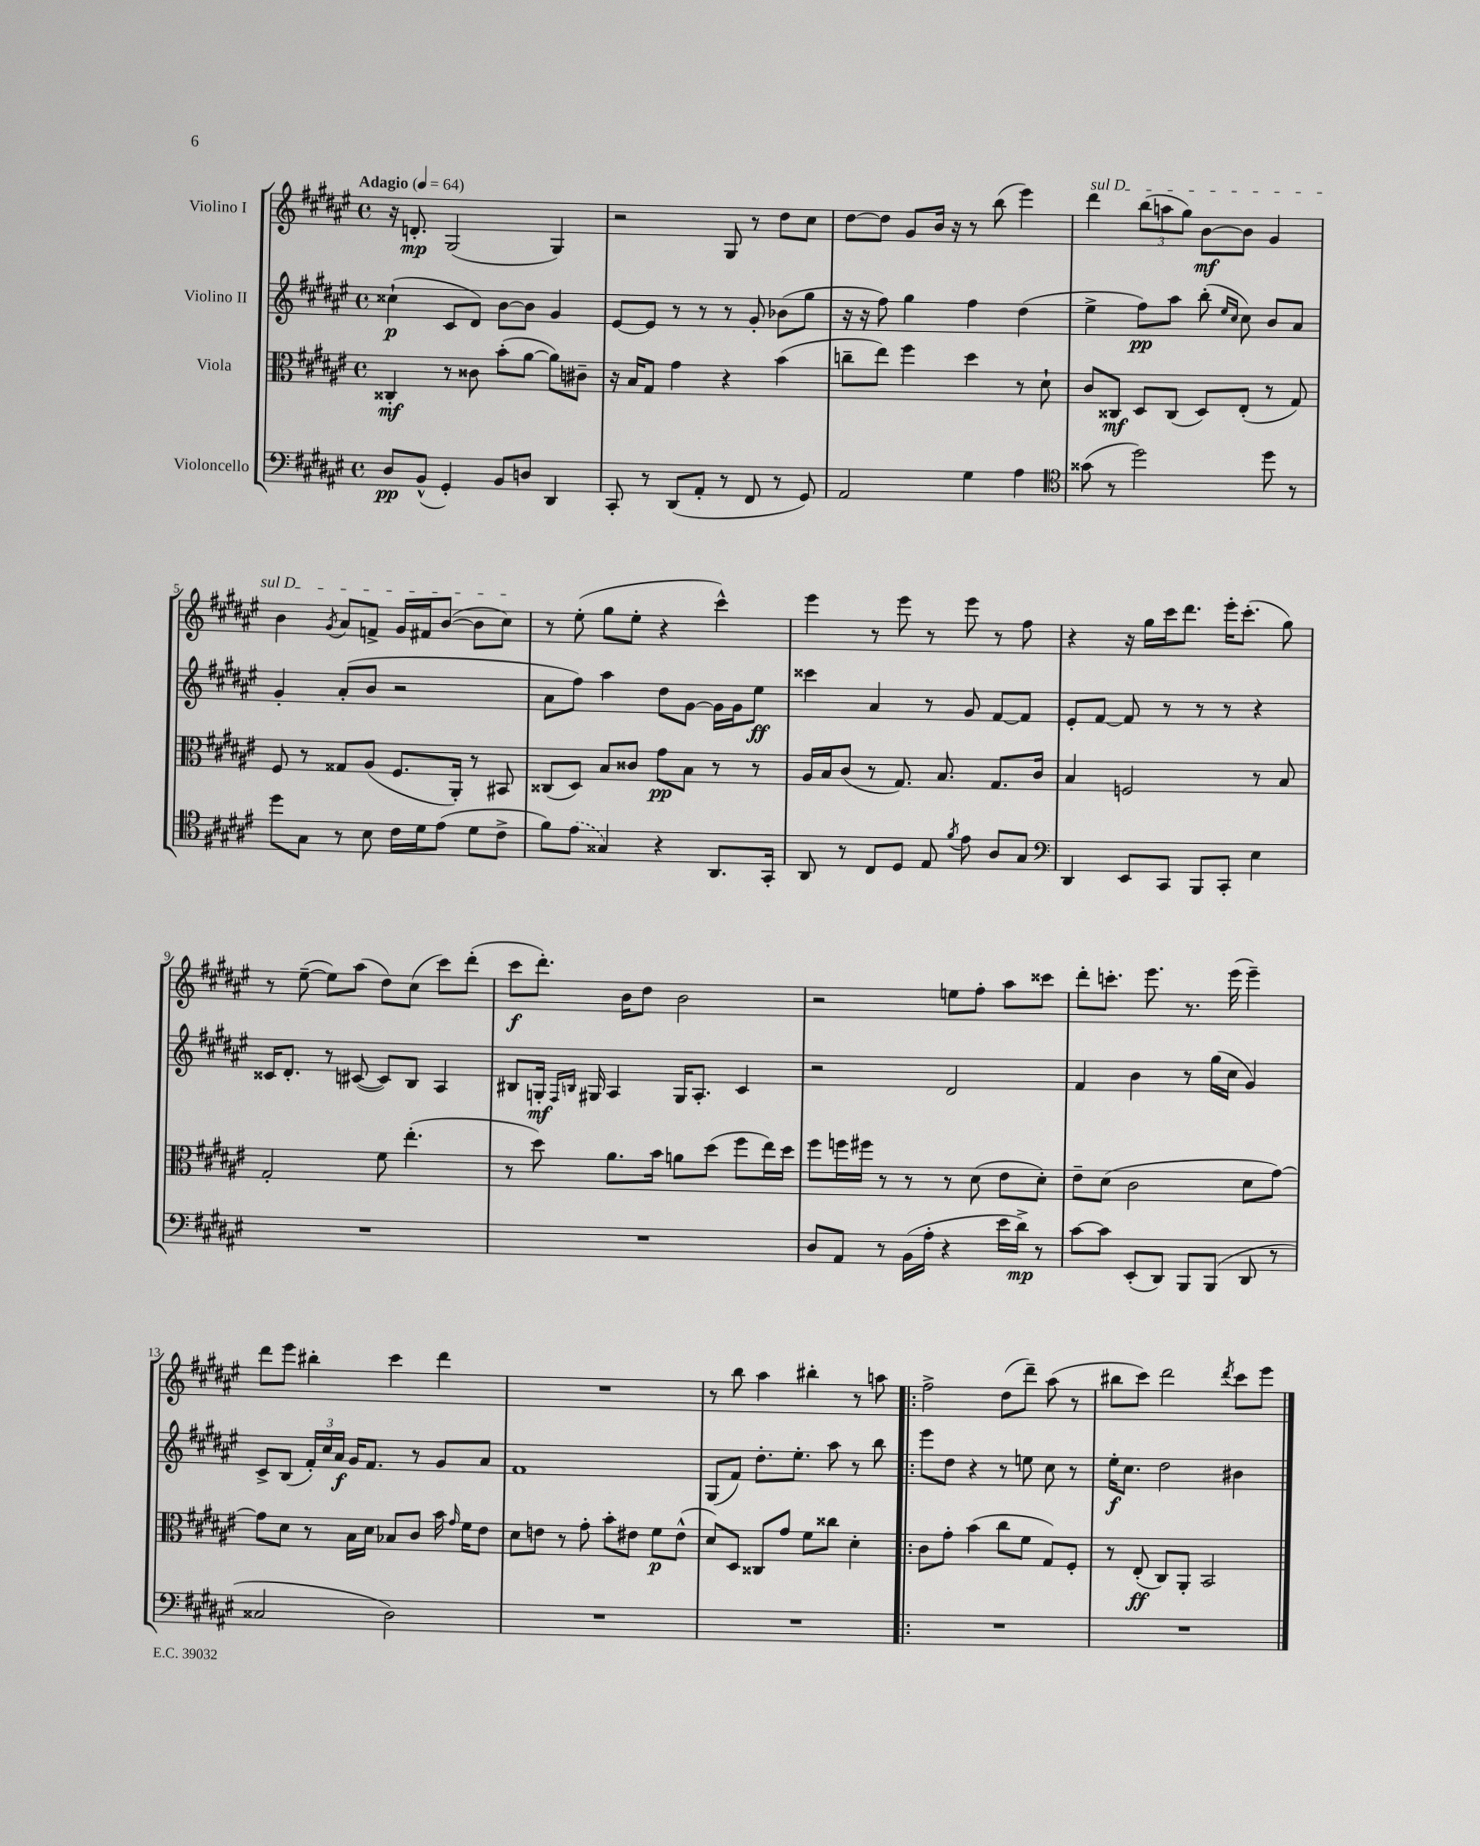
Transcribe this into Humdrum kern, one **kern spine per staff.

**kern	**dynam	**kern	**dynam	**kern	**dynam	**kern	**dynam
*part4	*part4	*part3	*part3	*part2	*part2	*part1	*part1
*staff4	*staff4	*staff3	*staff3	*staff2	*staff2	*staff1	*staff1
*I"Violoncello	*	*I"Viola	*	*I"Violino II	*	*I"Violino I	*
*clefF4	*	*clefC3	*	*clefG2	*	*clefG2	*
*k[f#c#g#d#a#e#]	*	*k[f#c#g#d#a#e#]	*	*k[f#c#g#d#a#e#]	*	*k[f#c#g#d#a#e#]	*
*M4/4	*	*M4/4	*	*M4/4	*	*M4/4	*
*met(c)	*	*met(c)	*	*met(c)	*	*met(c)	*
*MM64	*	*MM64	*	*MM64	*	*MM64	*
=1	=1	=1	=1	=1	=1	=1	=1
!	!	!	!	!	!	!LO:TX:a:B:t=Adagio	!
8D#/L	pp	4C##X'/	mf	(4cc##X`\	p	16r	.
.	.	.	.	.	.	8.dn'/	mp
(8BB^^/J	.	.	.	.	.	.	.
4GG#'/)	.	8r	.	8c#/L	.	(2G#/	.
.	.	8c##X\	.	8d#/J)	.	.	.
8BB/L	.	(8b'\L	.	[8b\L	.	.	.
8Dn/J	.	[8a#\J	.	8b\J]	.	.	.
4DD#/	.	8a#\L])	.	4g#/	.	4G#/)	.
.	.	8c#X~\J	.	.	.	.	.
=2	=2	=2	=2	=2	=2	=2	=2
8CC#'/	.	16r	.	[8e#/L	.	2r	.
.	.	16B/KL	.	.	.	.	.
8r	.	8G#/J	.	8e#/J]	.	.	.
(8DD#/L	.	4g#\	.	8r	.	.	.
8AA#'/J	.	.	.	8r	.	.	.
8r	.	4r	.	8r	.	8G#/	.
8FF#/	.	.	.	8g#'/	.	8r	.
8r	.	(4b\	.	(8b-X\L	.	8dd#\L	.
8GG#/)	.	.	.	8gg#\J	.	8cc#\J	.
=3	=3	=3	=3	=3	=3	=3	=3
2AA#/	.	8ccn~\L	.	16r	.	[8dd#\L	.
.	.	.	.	16r	.	.	.
.	.	8ee#\J)	.	8ff#\)	.	8dd#\J]	.
.	.	4ff#\	.	4gg#\	.	8g#/L	.
.	.	.	.	.	.	16b/Jk	.
.	.	.	.	.	.	16r	.
4G#\	.	4dd#\	.	4ff#\	.	8r	.
.	.	.	.	.	.	(8bb\	.
4A#\	.	8r	.	(4dd#\	.	4eee#\)	.
.	.	8d#`\	.	.	.	.	.
=4	=4	=4	=4	=4	=4	=4	=4
*clefC4	*	*	*	*	*	*	*
!	!	!	!	!	!	!LO:TX:a:i:t=sul D	!
(8g##X\	.	8c#/L	.	4ee#^\	.	4ddd#\	.
8r	.	8C##X/J	mf	.	.	.	.
2dd#\)	.	8D#/L	.	8ff#\L)	pp	(12bb\L	.
.	.	.	.	.	.	12aan\	.
.	.	(8C##/J	.	8aa#\J	.	.	.
.	.	.	.	.	.	12gg#\J)	.
.	.	8D#/L)	.	(8bb'\	.	[8b\L	mf
.	.	.	.	16qqee#/LL	.	.	.
.	.	.	.	16qqcc#/JJ	.	.	.
.	.	(8E#'/J	.	8cc#\)	.	8b\J]	.
8dd#\	.	8r	.	8b/L	.	4g#/	.
8r	.	8G#/)	.	8a#/J	.	.	.
!!LO:LB:g=z
=5	=5	=5	=5	=5	=5	=5	=5
8dd#\L	.	8F#/	.	4g#'/	.	4b\	.
8G#\J	.	8r	.	.	.	.	.
.	.	.	.	.	.	8qg#/	.
8r	.	8G##X/L	.	(8a#'/L	.	8a#/L	.
8B\	.	(8A#/J	.	8b/J	.	8fn^/J	.
16c#\LL	.	8.F#/L	.	2r	.	16g#/LL	.
16d#\J	.	.	.	.	.	16f#X/J	.
(8e#\J	.	.	.	.	.	([8b/J	.
.	.	16AA#'/Jk)	.	.	.	.	.
8d#\L	.	8r	.	.	.	8b\L]	.
8c#^\J	.	8BB#X/	.	.	.	8cc#\J)	.
=6	=6	=6	=6	=6	=6	=6	=6
8f#\L)	.	(8C##X/L	.	8a#\L	.	8r	.
(8e#\J	.	8D#/J)	.	8ff#\J)	.	(8ee#'\	.
4G##X/)	.	8B/L	.	4aa#\	.	8gg#\L	.
.	.	8c##X/J	.	.	.	8ee#'\J	.
4r	.	8g#\L	pp	8dd#\L	.	4r	.
.	.	8B\J	.	[8g#\J	.	.	.
8.AA#/L	.	8r	.	16g#\LL]	.	4ccc#^^\)	.
.	.	.	.	16g#\J	.	.	.
.	.	8r	.	8ee#\J	ff	.	.
16GG#'/Jk	.	.	.	.	.	.	.
=7	=7	=7	=7	=7	=7	=7	=7
8AA#/	.	16A#/LL	.	4ccc##X\	.	4eee#\	.
.	.	16B/J	.	.	.	.	.
8r	.	(8c#/J	.	.	.	.	.
8C#/L	.	8r	.	4a#/	.	8r	.
8D#/J	.	8.G#/)	.	.	.	8eee#\	.
8E#/	.	.	.	8r	.	8r	.
.	.	8.B/	.	.	.	.	.
8qf#/	.	.	.	.	.	.	.
8e#\	.	.	.	8g#/	.	8eee#\	.
8A#/L	.	8.G#/L	.	[8f#/L	.	8r	.
8G#/J	.	.	.	8f#/J]	.	8ff#\	.
.	.	16c#/Jk	.	.	.	.	.
=8	=8	=8	=8	=8	=8	=8	=8
*clefF4	*	*	*	*	*	*	*
4DD#/	.	4B/	.	8e#'/L	.	4r	.
.	.	.	.	[8f#/J	.	.	.
8EE#/L	.	2Fn/	.	8f#/]	.	16r	.
.	.	.	.	.	.	16gg#\LL	.
8CC#/J	.	.	.	8r	.	16ccc#\J	.
.	.	.	.	.	.	8.ddd#\J	.
8BBB/L	.	.	.	8r	.	.	.
8CC#'/J	.	.	.	8r	.	16eee#'\KL	.
.	.	.	.	.	.	(8.ccc#'\J	.
4E#\	.	8r	.	4r	.	.	.
.	.	8B/	.	.	.	8gg#\)	.
!!LO:LB:g=z
=9	=9	=9	=9	=9	=9	=9	=9
1r	.	2G#'/	.	16c##X/KL	.	8r	.
.	.	.	.	8.d#'/J	.	.	.
.	.	.	.	.	.	([8ee#~\	.
.	.	.	.	8r	.	8ee#\L])	.
.	.	.	.	([8c#X/	.	(8aa#\J	.
.	.	8f#\	.	8c#/L])	.	8dd#\L)	.
.	.	(4.ee#'\	.	8B/J	.	(8cc#\J	.
.	.	.	.	4A#/	.	8ccc#\L)	.
.	.	.	.	.	.	(8ddd#'\J	.
=10	=10	=10	=10	=10	=10	=10	=10
1r	.	8r	.	8B#X/L	.	8ccc#\L	f
.	.	8dd#\)	.	16Gn'/Jk	mf	8.ddd#'\J)	.
.	.	.	.	16qqF#/LL	.	.	.
.	.	.	.	16qqBn/JJ	.	.	.
.	.	.	.	16G#X/	.	.	.
.	.	8.a#\L	.	4A#/	.	.	.
.	.	.	.	.	.	16b\KL	.
.	.	.	.	.	.	8dd#\J	.
.	.	16b\Jk	.	.	.	.	.
.	.	8an\L	.	16G#/KL	.	2b\	.
.	.	.	.	8.A#'/J	.	.	.
.	.	(8dd#\J	.	.	.	.	.
.	.	8ff#\L	.	4c#/	.	.	.
.	.	16ee#\L)	.	.	.	.	.
.	.	16dd#\JJ	.	.	.	.	.
=11	=11	=11	=11	=11	=11	=11	=11
8D#/L	.	8ff#\L	.	2r	.	2r	.
8AA#/J	.	16ffn\L	.	.	.	.	.
.	.	16ff#X\JJ	.	.	.	.	.
8r	.	8r	.	.	.	.	.
(16BB\LL	.	8r	.	.	.	.	.
16A#'\JJ	.	.	.	.	.	.	.
4r	.	8r	.	2d#/	.	8een\L	.
.	.	(8d#\	.	.	.	8ff#'\J	.
16e#\LL	.	8e#\L	.	.	.	8aa#\L	.
16d#^\JJ)	mp	.	.	.	.	.	.
8r	.	8d#'\J)	.	.	.	8ccc##X\J	.
=12	=12	=12	=12	=12	=12	=12	=12
[8c#\L	.	8e#~\L	.	4f#/	.	8ddd#'\L	.
8c#\J]	.	(8d#\J	.	.	.	8.cccn'\J	.
(8EE#'/L	.	2c#\	.	4b\	.	.	.
.	.	.	.	.	.	8.eee#\	.
8DD#/J)	.	.	.	.	.	.	.
8BBB/L	.	.	.	8r	.	8.r	.
(8BBB/J	.	.	.	(16gg#\LL	.	.	.
.	.	.	.	16cc#\JJ	.	(16eee#\	.
8DD#/	.	8d#\L	.	4g#/)	.	4eee#~\)	.
8r	.	[8g#\J)	.	.	.	.	.
!!LO:LB:g=z
=13	=13	=13	=13	=13	=13	=13	=13
2C##X/	.	8g#\L]	.	8c#^/L	.	8ddd#\L	.
.	.	8d#\J	.	(8B/J	.	8eee#\J	.
.	.	8r	.	24f#'/LL)	.	4bb#X'\	.
.	.	.	.	24cc#/	.	.	.
.	.	.	.	24a#/JJ	f	.	.
.	.	16B\LL	.	16g#/KL	.	.	.
.	.	16d#\JJ	.	8.f#/J	.	.	.
2D#\)	.	8B-X/L	.	.	.	4ccc#\	.
.	.	8c#/J	.	8r	.	.	.
.	.	16b\	.	8g#/L	.	4ddd#\	.
.	.	16qqg#/	.	.	.	.	.
.	.	16f#\KL	.	.	.	.	.
.	.	8e#\J	.	8a#/J	.	.	.
=14	=14	=14	=14	=14	=14	=14	=14
1r	.	8d#\L	.	1f#	.	1r	.
.	.	8en\J	.	.	.	.	.
.	.	8r	.	.	.	.	.
.	.	8g#'\	.	.	.	.	.
.	.	8b'\L	.	.	.	.	.
.	.	8e#X\J	.	.	.	.	.
.	.	8f#\L	p	.	.	.	.
.	.	(8e#^^\J	.	.	.	.	.
=15	=15	=15	=15	=15	=15	=15	=15
1r	.	8d#/L)	.	(8G#/L	.	8r	.
.	.	8D#/J	.	8f#/J)	.	8bb\	.
.	.	8C##X/L	.	8.dd#'\L	.	4aa#\	.
.	.	8g#/J	.	.	.	.	.
.	.	.	.	8.ee#'\J	.	.	.
.	.	8f#\L	.	.	.	4bb#X'\	.
.	.	8cc##X\J	.	8aa#\	.	.	.
.	.	4d#'\	.	8r	.	8r	.
.	.	.	.	8bb\	.	8aan\	.
=16!|:	=16!|:	=16!|:	=16!|:	=16!|:	=16!|:	=16!|:	=16!|:
1r	.	8c#\L	.	8eee#\L	.	2ff#^\	.
.	.	8g#'\J	.	8dd#\J	.	.	.
.	.	(4b\	.	4r	.	.	.
.	.	8cc#\L	.	8r	.	(8dd#\L	.
.	.	8f#\J	.	8een\	.	8ddd#~\J)	.
.	.	8G#/L)	.	8cc#\	.	(8aa#\	.
.	.	8F#'/J	.	8r	.	8r	.
=17	=17	=17	=17	=17	=17	=17	=17
1r	.	8r	.	16ee#'\KL	f	8bb#X\L	.
.	.	.	.	8.cc#\J	.	.	.
.	.	(8E#'/	ff	.	.	8ccc#\J)	.
.	.	8C#/L)	.	2dd#\	.	2ddd#\	.
.	.	8AA#'/J	.	.	.	.	.
.	.	2BB/	.	.	.	.	.
.	.	.	.	.	.	8qddd#/	.
.	.	.	.	4b#X\	.	8ccc#\L	.
.	.	.	.	.	.	8eee#\J	.
==	==	==	==	==	==	==	==
*-	*-	*-	*-	*-	*-	*-	*-
